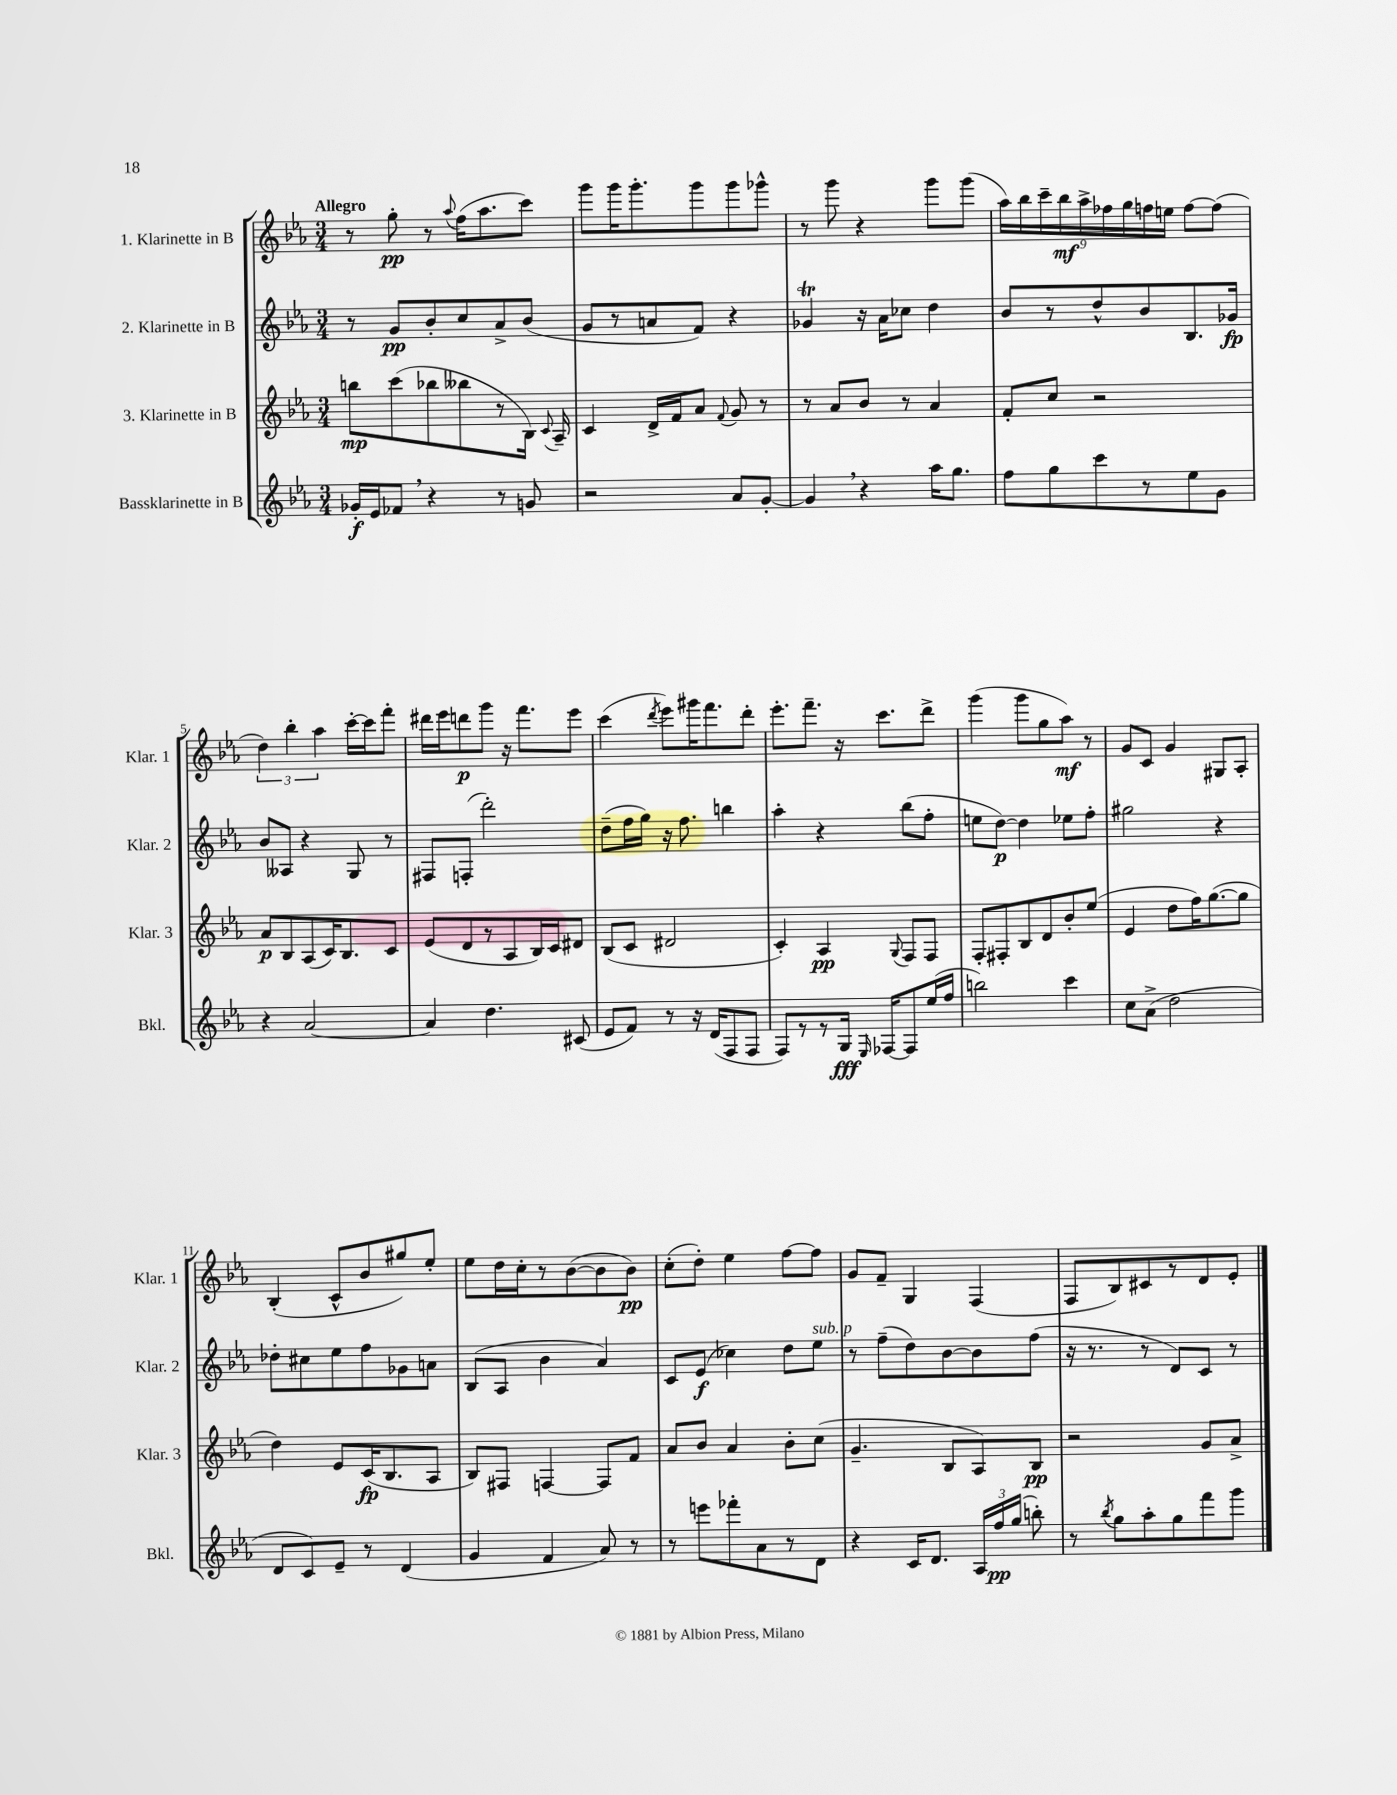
<<
\new StaffGroup <<
\new Staff = "s0" \with { instrumentName = "1. Klarinette in B" shortInstrumentName = "Klar. 1" } {
    \clef treble \key ees \major \numericTimeSignature \time 3/4 \tempo "Allegro"
    \autoBeamOff r8 g''8-.\pp r8 \appoggiatura { aes''8 } f''16[( aes''8. c'''8]) |
    g'''8[ g'''16 g'''8.-. g'''8 g'''8 ges'''8]-^ |
    r8 g'''8 r4 g'''8[ g'''8]( |
    \tuplet 9/8 { aes''16[) bes''16 c'''16-- bes''16\mf aes''16-> fes''16 g''16 f''16 e''16] } f''8[~ f''8]( |
    \tuplet 3/2 { d''4) bes''4-. aes''4 } c'''16[~-. c'''16 f'''8]-. |
    dis'''16[ ees'''16 d'''8\p g'''8] r16 f'''8.[ ees'''8] |
    c'''4( \acciaccatura { d'''8 } ees'''8[) gis'''16 f'''8. d'''8]-. |
    ees'''8.[-. f'''8.]-- r16 c'''8.[ d'''8]-> |
    g'''4( g'''8[ g''8 aes''8]\mf) r8 |
    g'8[ c'8] g'4 gis8[ aes8]-. |
    bes4-.( c'8[-^ bes'8 gis''8) ees''8]-. |
    ees''8[ d''16 c''16-. r8 bes'8~( bes'8 bes'8]\pp) |
    c''8[-.( d''8]-.) ees''4 f''8[~ f''8] |
    g'8[ f'8]-- g4 f4( |
    f8[ bes8) cis'8 r8 d'8 ees'8]-. \bar "|." |
}
\new Staff = "s1" \with { instrumentName = "2. Klarinette in B" shortInstrumentName = "Klar. 2" } {
    \clef treble \key ees \major \numericTimeSignature \time 3/4
    \autoBeamOff r8 g'8[\pp bes'8-. c''8 aes'8-> bes'8]( |
    g'8[ r8 a'8 f'8]) r4 |
    ges'4\trill r16 aes'16[ ces''8] d''4 |
    bes'8[ r8 d''8-^ bes'8 bes8. ges'16]\fp |
    bes'8[ aeses8] r4 g8 r8 |
    fis8[ f8]-.( d'''2-.) |
    d''8[--( f''16 g''16]) r16 f''8. b''4 |
    aes''4-. r4 bes''8[( f''8]-. |
    e''8[ d''8]~\p) d''4 ees''8[ f''8]-. |
    gis''2 r4 |
    des''8[-. cis''8 ees''8 f''8 ges'8 a'8] |
    bes8[( aes8] bes'4 aes'4) |
    c'8[ ees'8]\f( ces''4) d''8[ ees''8]^\markup { \italic "sub. p" } |
    r8 f''8[--( d''8) bes'8~ bes'8 f''8]( |
    r16 r8. r8 d'8[) c'8] r8 \bar "|." |
}
\new Staff = "s2" \with { instrumentName = "3. Klarinette in B" shortInstrumentName = "Klar. 3" } {
    \clef treble \key ees \major \numericTimeSignature \time 3/4
    \autoBeamOff b''8[\mp c'''8( bes''8 beses''8 r8 bes16]) \appoggiatura { c'8 } aes16-- |
    c'4 d'16[-> f'16 aes'8] \appoggiatura { f'8 } g'8 r8 |
    r8 aes'8[ bes'8] r8 aes'4 |
    f'8[-. c''8] r2 |
    aes'8[\p bes8 aes8( c'16) bes8. c'8] |
    ees'8[( d'8 r8 aes8 bes16) c'16 dis'8] |
    bes8[( c'8] dis'2 |
    c'4-.) aes4\pp \appoggiatura { g8 } f8[ f8] |
    f8[-. fis8-. bes8 d'8 bes'8-. ees''8]( |
    ees'4 d''8[ f''16) g''8.~( g''8] |
    d''4) ees'8[ c'16\fp( bes8. aes8] |
    bes8[) fis8] f4~ f8[ f'8] |
    aes'8[ bes'8] aes'4 bes'8[-. c''8]( |
    g'4.-- bes8[ aes8) bes8]\pp |
    r2 g'8[ aes'8]-> \bar "|." |
}
\new Staff = "s3" \with { instrumentName = "Bassklarinette in B" shortInstrumentName = "Bkl." } {
    \clef treble \key ees \major \numericTimeSignature \time 3/4
    \autoBeamOff ges'16[-.\f ees'16 fes'8] \breathe r4 r8 g'8 |
    r2 aes'8[ g'8]~-. |
    g'4 \breathe r4 aes''16[ g''8.] |
    f''8[ g''8 c'''8 r8 ees''8 g'8] |
    r4 aes'2~ |
    aes'4 d''4. cis'8( |
    ees'8[ f'8]) r8 r16 d'16[( f8 f8] |
    f8[) r8 r8 g16]\fff \grace { ees16 } fes16[~ fes8 ees''16( f''16] |
    b''2) c'''4 |
    c''8[ aes'8]->( d''2 |
    d'8[ c'8) ees'8]-- r8 d'4( |
    g'4 f'4 aes'8) r8 |
    r8 e'''8[ fes'''8-. aes'8 r8 d'8] |
    r4 c'16[ d'8.] \tuplet 3/2 { aes16[ f''16\pp g''16]( } b''8-.) |
    r8 \acciaccatura { bes''8 } g''8[ aes''8-. g''8 f'''8 g'''8] \bar "|." |
}
>>
>>
